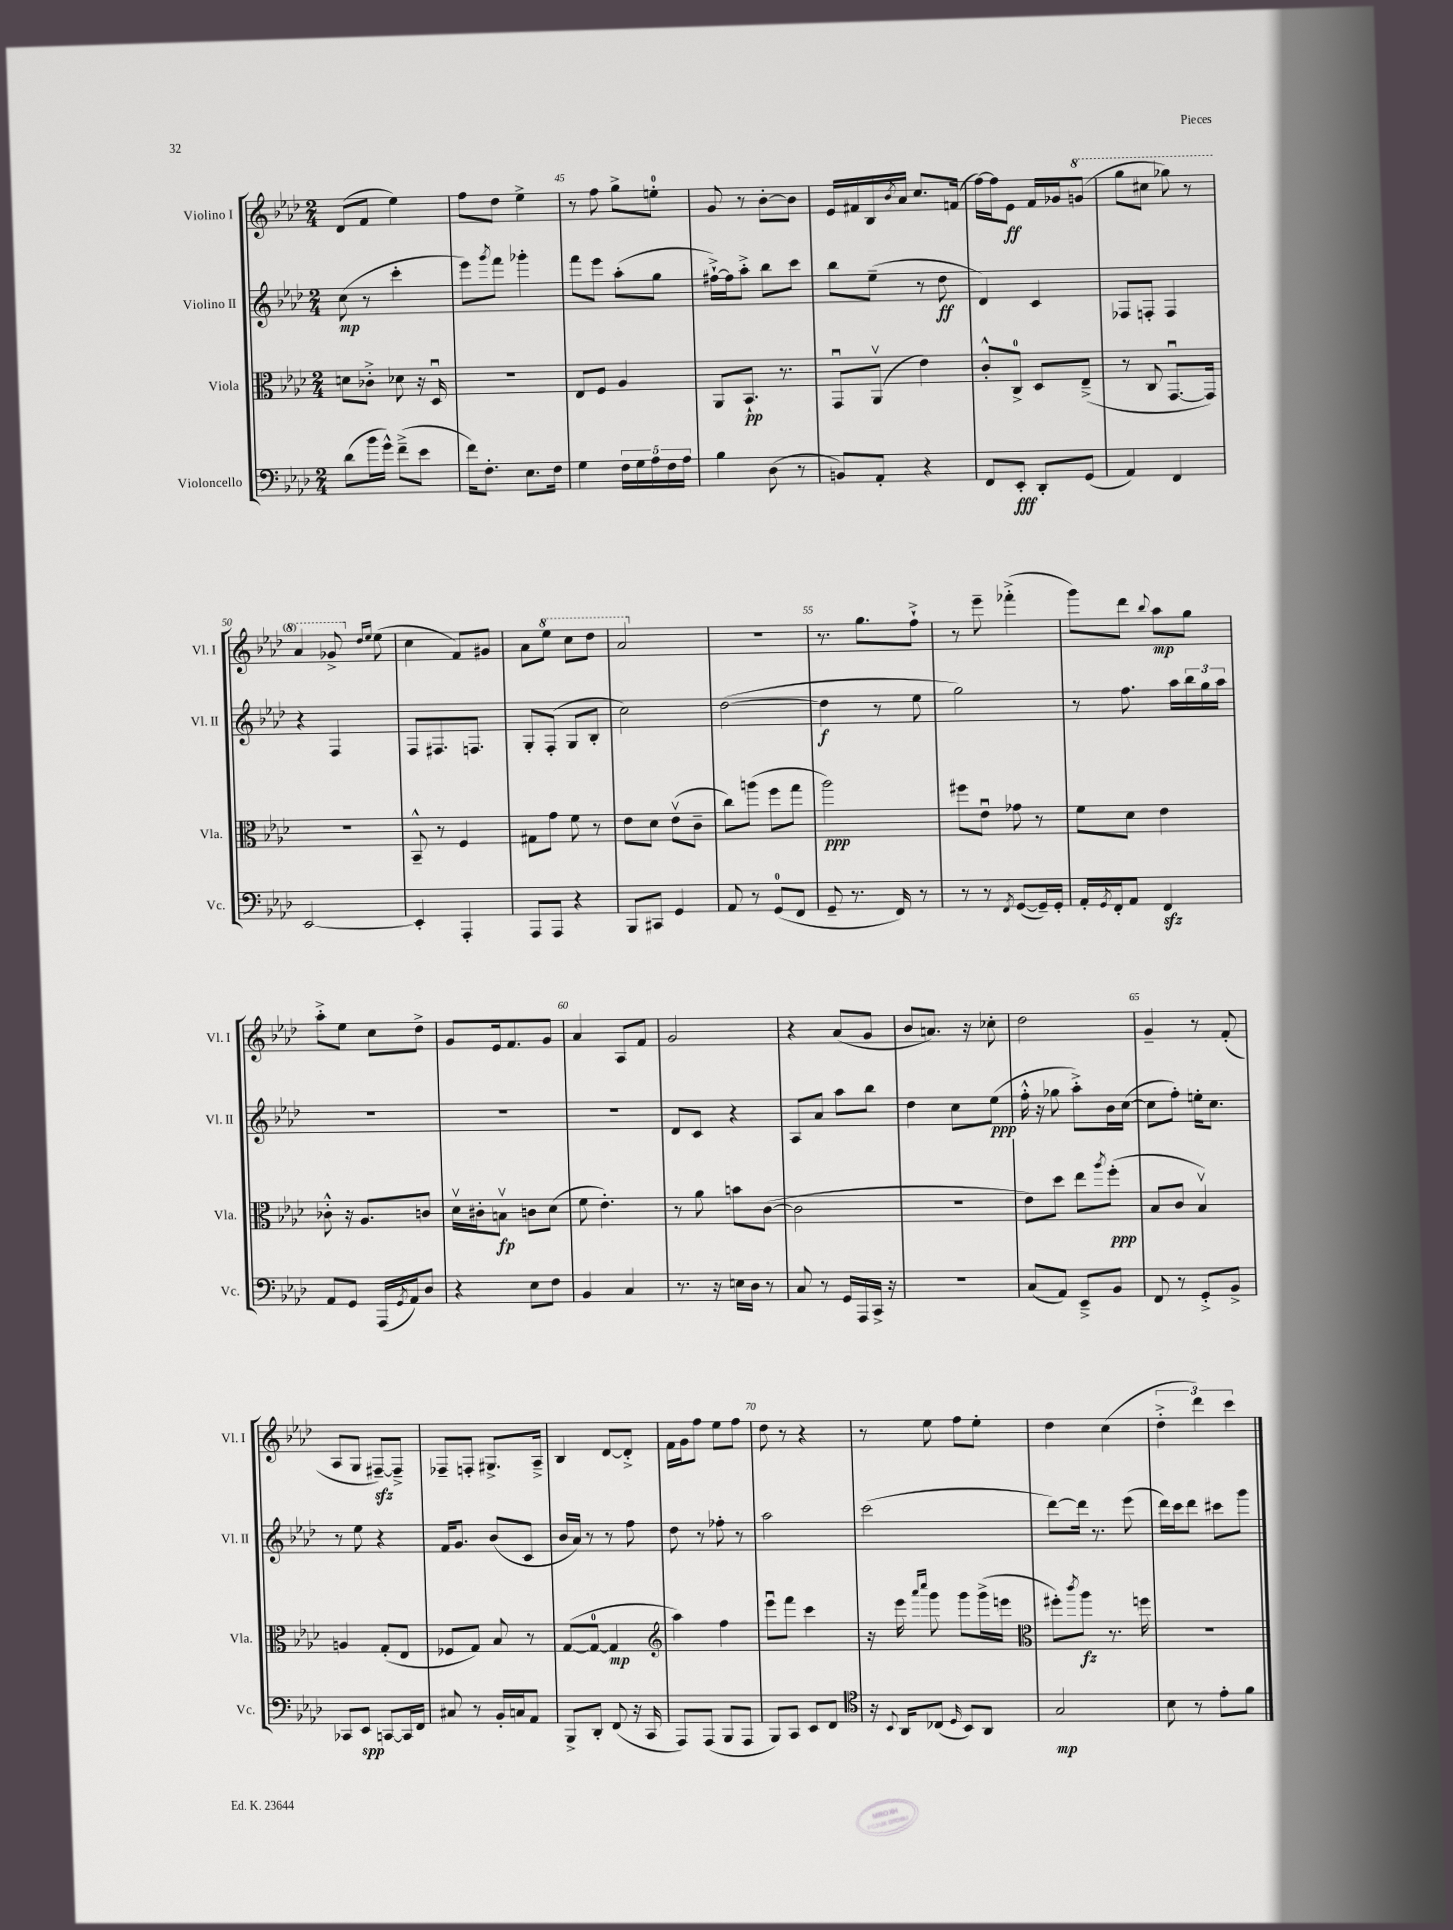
<<
\new StaffGroup <<
\new Staff = "s0" \with { instrumentName = "Violino I" shortInstrumentName = "Vl. I" } {
    \clef treble \key aes \major \numericTimeSignature \time 2/4
    des'8( f'8 ees''4) |
    f''8 des''8 ees''4-> |
    r8 f''8 g''8-> e''8-0-. |
    g'8 r8 bes'8~-. bes'8 |
    ees'16 fis'16 bes16 \acciaccatura { bes'8 } aes'16 c''8. f'16( |
    f''16~) f''16 ees'8\ff f'16 ges'16 \ottava #1 g''!8( |
    g'''8 cis'''8 ges'''8) r8 |
    aes''4 ges''8-> \ottava #0 \grace { des''16 ees''16 } ees''8( |
    c''4 f'8) gis'8 |
    aes'8 \ottava #1 ees'''8 c'''8 des'''8 |
    aes''2 \ottava #0 |
    R2 |
    r8. g''8. f''8-!-> |
    r8 ees'''8-- fes'''4-.->( |
    g'''8) des'''8 \appoggiatura { bes''8 } aes''8\mp g''8 |
    aes''8-.-> ees''8 c''8 des''8-> |
    g'8 ees'16 f'8. g'8 |
    aes'4 aes8 f'8 |
    g'2 |
    r4 aes'8( g'8 |
    bes'8 a'8.) r16 ces''8-. |
    des''2 |
    g'4-- r8 f'8-.( |
    aes8 g8 fis8~--\sfz) fis8---> |
    fes8-- f8-. gis8.-> aes16---> |
    bes4 des'8~ des'8-.-> |
    f'16 g'16 f''8 ees''8 f''8 |
    des''8 r8 r4 |
    r8 ees''8 f''8 ees''8-. |
    des''4 c''4( |
    \tuplet 3/2 { des''4-.-> des'''4) c'''4 } \bar "|." |
}
\new Staff = "s1" \with { instrumentName = "Violino II" shortInstrumentName = "Vl. II" } {
    \clef treble \key aes \major \numericTimeSignature \time 2/4
    c''8\mp( r8 c'''4-. |
    ees'''8) \acciaccatura { g'''8 } f'''8 ges'''4-. |
    f'''8 ees'''8 aes''8-.( g''8 |
    fis''16~-!->) fis''16 aes''8-.-> bes''8 c'''8 |
    bes''8 ees''8--( r8 des''8\ff |
    des'4) c'4 |
    fes8 f8-. f4 |
    r4 f4 |
    f8 fis8. f8. |
    g8-. f8-.( g8 bes8-. |
    c''2) |
    des''2~( |
    des''4\f r8 ees''8 |
    g''2) |
    r8 f''8. aes''16 \tuplet 3/2 { bes''16 g''16 aes''16 } |
    r2 |
    R2 |
    R2 |
    des'8 c'8 r4 |
    aes8 aes'8 aes''8 bes''8 |
    des''4 c''8 ees''8\ppp( |
    f''16-.-^ r16 ges''8 aes''8-.->) bes'16 c''16~( |
    c''8 f''8-.) e''16-. c''8. |
    r8 ees''8 r4 |
    f'16 g'8. bes'8( c'8 |
    bes'16 aes'16) r8 r8 f''8 |
    des''8 r8 fes''8-. r8 |
    aes''2 |
    c'''2( |
    des'''8~) des'''16 r8. ees'''8( |
    des'''16) c'''16 des'''8 cis'''8 g'''8 \bar "|." |
}
\new Staff = "s2" \with { instrumentName = "Viola" shortInstrumentName = "Vla." } {
    \clef alto \key aes \major \numericTimeSignature \time 2/4
    d'8 ces'8-.-> des'8 r16 des16\downbow |
    r2 |
    ees8 f8 aes4 |
    aes,8 bes,8.-!\pp r8. |
    g,8\downbow aes,8\upbow( ees'4) |
    c'8-.-^ c8-0-> des8 ees8--->( |
    r8 c8 g,8.~\downbow g,16) |
    R2 |
    bes,8---^ r8 f4 |
    gis8 g'8 f'8 r8 |
    ees'8 des'8 ees'8\upbow( c'8-- |
    c''8) a''8( f''8 g''8 |
    aes''2\ppp) |
    fis''8 ees'8\downbow ges'8 r8 |
    f'8 des'8 ees'4 |
    ces'8-.-^ r16 aes8. c'8 |
    des'16\upbow cis'16-. b8\upbow\fp c'8 des'8( |
    f'8 ees'4.-.) |
    r8 aes'8 b'8 c'8~( |
    c'2 |
    r2 |
    ees'8) des''8 ees''8 \acciaccatura { aes''8 } f''8-.\ppp( |
    bes8 c'8 bes4\upbow) |
    a4 g8-.( ees8 |
    fes8 g8) bes8 r8 |
    g8~( g8-0~ g4\mp |
    \clef treble aes''4) f''4 |
    ees'''8\downbow f'''8 c'''4 |
    r16 ees'''16 \grace { aes'''16 c''''16 } g'''8 g'''8 g'''16->( e'''16 |
    \clef alto fis''8-.) \acciaccatura { c'''8 } aes''8\fz r8. f''16 |
    R2 \bar "|." |
}
\new Staff = "s3" \with { instrumentName = "Violoncello" shortInstrumentName = "Vc." } {
    \clef bass \key aes \major \numericTimeSignature \time 2/4
    des'8( bes'16 g'16-^) f'8--->( ees'8 |
    f'16) f8.-. ees8. f16 |
    g4 \tuplet 5/4 { f16 g16 aes16 f16 aes16 } |
    bes4 des8( r8 |
    b,8) aes,8-. r4 |
    f,8 ees,8-.\fff des,8-. g,8( |
    aes,4) f,4 |
    ees,2~ |
    ees,4-. aes,,4-. |
    aes,,8 aes,,8 r4 |
    bes,,8 cis,8 g,4 |
    aes,8 r8 g,8-0( f,8 |
    g,8-- r8. f,16) r8 |
    r8 r8 \acciaccatura { f,8 } g,8~( g,16--) g,16-. |
    aes,16-. \acciaccatura { g,8 } f,16-. aes,8 f,4\sfz |
    aes,8 g,8 aes,,16( \acciaccatura { g,8 } aes,16) des8 |
    r4 ees8 f8 |
    bes,4 c4 |
    r8. r16 e16 des16 r8 |
    c8 r8 g,16 aes,,16 c,16-> r16 |
    R2 |
    c8( aes,8) ees,8---> bes,8 |
    f,8 r8 g,8-.-> bes,8-> |
    ces,8 ees,8\spp c,8~ c,16 f,16 |
    cis8 r8 bes,16-. c16 aes,8 |
    bes,,8-> des,8-. f,8( r16 c,16 |
    aes,,8) aes,,8( bes,,8 aes,,8 |
    bes,,8) c,8 ees,8 f,8 |
    \clef tenor r16 \appoggiatura { bes,8 } aes,16 ces8( \grace { des16 } bes,8) aes,8 |
    g2\mp |
    bes8 r8 ees'8-. f'8 \bar "|." |
}
>>
>>
\layout { \context { \Score currentBarNumber = #43 \override BarNumber.break-visibility = ##(#f #t #t) barNumberVisibility = #(every-nth-bar-number-visible 5) } }
